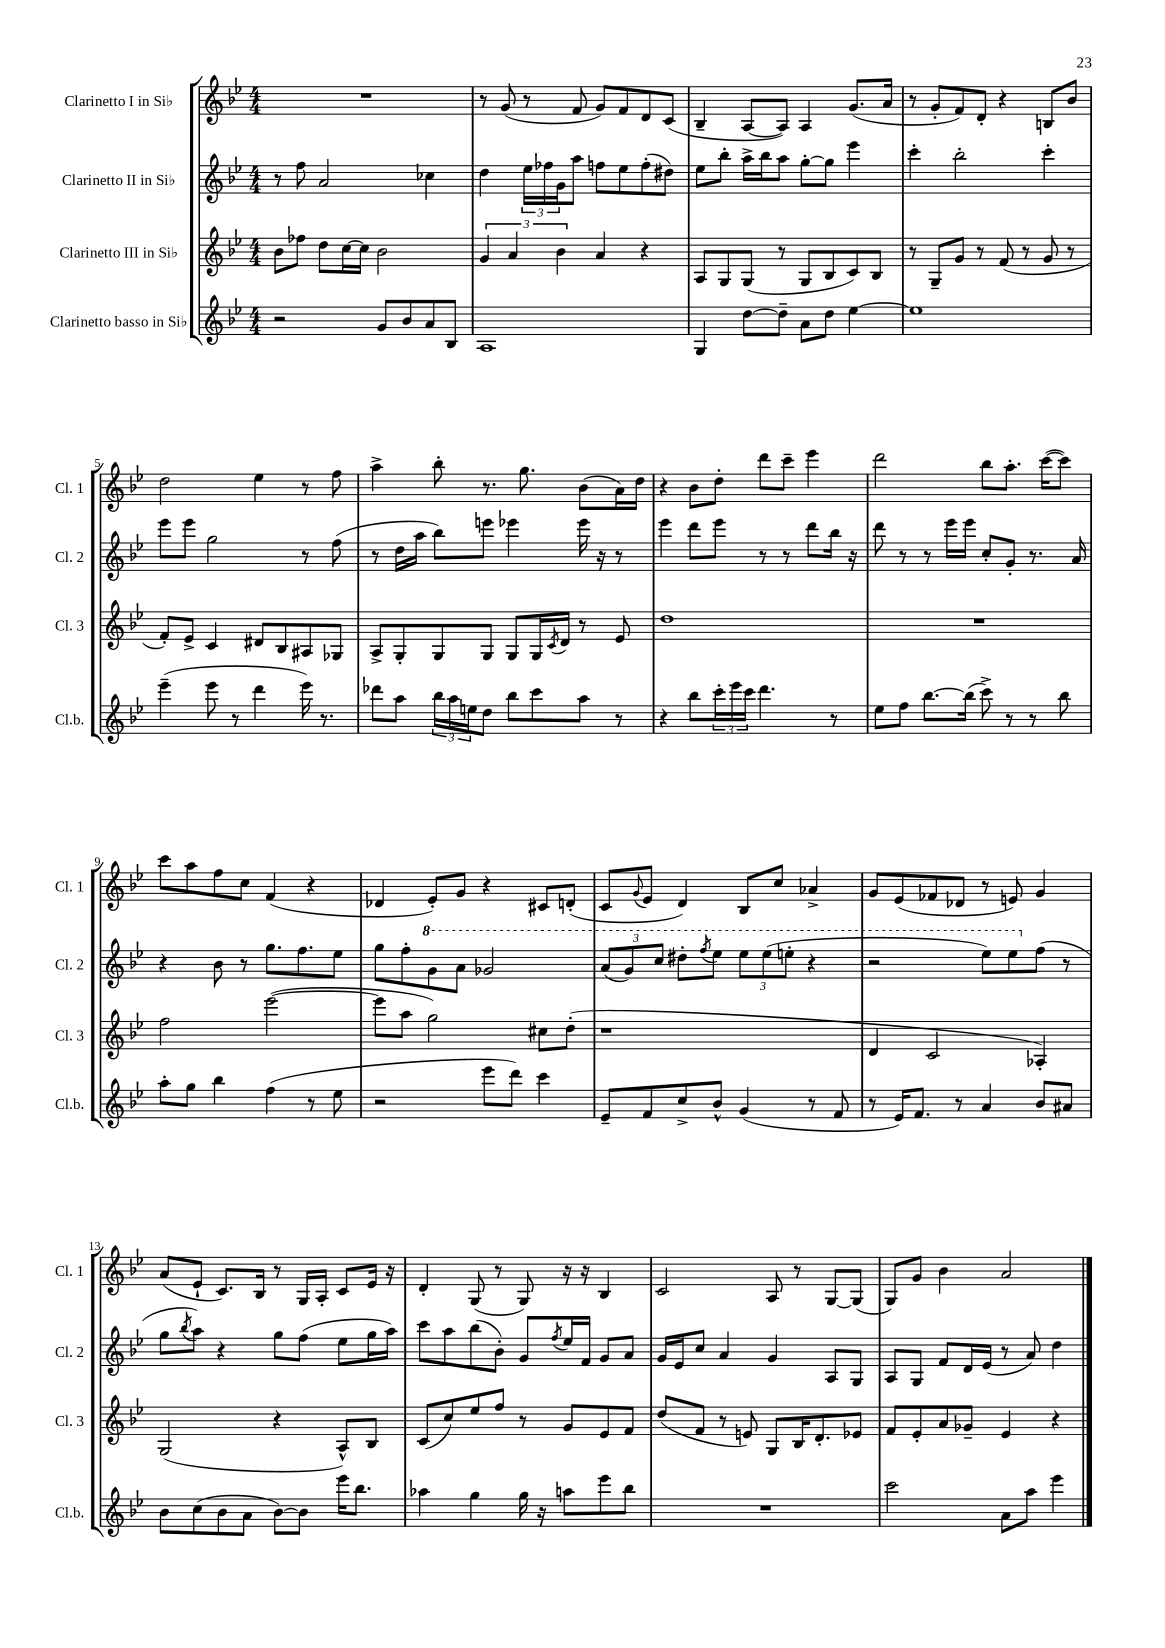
<<
\new StaffGroup <<
\new Staff = "s0" \with { instrumentName = "Clarinetto I in Sib" shortInstrumentName = "Cl. 1" } {
    \clef treble \key bes \major \numericTimeSignature \time 4/4
    R1 |
    r8 g'8( r8 f'8 g'8) f'8 d'8 c'8( |
    bes4-- a8~ a8) a4 g'8.( a'16 |
    r8 g'8-. f'8) d'8-. r4 b8 bes'8 |
    d''2 ees''4 r8 f''8 |
    a''4-> bes''8-. r8. g''8. bes'8( a'16) d''16 |
    r4 bes'8 d''8-. d'''8 c'''8-- ees'''4 |
    d'''2 bes''8 a''8.-. c'''16~( c'''8) |
    c'''8 a''8 f''8 c''8 f'4( r4 |
    des'4 ees'8-.) g'8 r4 cis'8 d'8-.( |
    c'8 \appoggiatura { g'8 } ees'8 d'4) bes8 c''8 aes'4-> |
    g'8 ees'8( fes'8 des'8 r8 e'8) g'4 |
    a'8( ees'8-! c'8.) bes16 r8 g16 a16-. c'8 ees'16 r16 |
    d'4-. g8( r8 g8) r16 r16 bes4 |
    c'2 a8 r8 g8~ g8( |
    g8) g'8 bes'4 a'2 \bar "|." |
}
\new Staff = "s1" \with { instrumentName = "Clarinetto II in Sib" shortInstrumentName = "Cl. 2" } {
    \clef treble \key bes \major \numericTimeSignature \time 4/4
    r8 f''8 a'2 ces''4 |
    d''4 \tuplet 3/2 { ees''16 fes''16 g'16 } a''8 f''8 ees''8 f''8-.( dis''8) |
    ees''8 bes''8-. a''16-> bes''16 a''8 g''8~-. g''8 ees'''4 |
    c'''4-. bes''2-. c'''4-. |
    ees'''8 ees'''8 g''2 r8 f''8( |
    r8 d''16 a''16 bes''8) e'''8 ees'''4 ees'''16 r16 r8 |
    ees'''4 d'''8 ees'''8 r8 r8 d'''8 bes''16 r16 |
    d'''8 r8 r8 ees'''16 ees'''16 c''8-. g'8-. r8. a'16 |
    r4 bes'8 r8 g''8. f''8. ees''8 |
    g''8 f''8-. \ottava #1 g''8 a''8 ges''2 |
    \tuplet 3/2 { a''8( g''8) c'''8 } dis'''8-. \acciaccatura { f'''8 } ees'''8 \tuplet 3/2 { ees'''8 ees'''8( e'''8-. } r4 |
    r2 ees'''8) ees'''8 \ottava #0 f''8( r8 |
    g''8 \acciaccatura { bes''8 } a''8) r4 g''8 f''8( ees''8 g''16 a''16) |
    c'''8 a''8 bes''8( bes'8-.) g'8 \acciaccatura { f''8 } ees''16 f'16 g'8 a'8 |
    g'16 ees'16 c''8 a'4 g'4 a8 g8 |
    a8 g8 f'8 d'16 ees'16( r8 a'8) d''4 \bar "|." |
}
\new Staff = "s2" \with { instrumentName = "Clarinetto III in Sib" shortInstrumentName = "Cl. 3" } {
    \clef treble \key bes \major \numericTimeSignature \time 4/4
    bes'8 fes''8 d''8 c''16~ c''16 bes'2 |
    \tuplet 3/2 { g'4 a'4 bes'4 } a'4 r4 |
    a8 g8 g8( r8 g8 bes8 c'8) bes8 |
    r8 g8-- g'8 r8 f'8( r8 g'8 r8 |
    f'8-.) ees'8-> c'4 dis'8 bes8 ais8 ges8 |
    a8-> g8-. g8 g8 g8 g16 \acciaccatura { c'8 } d'16 r8 ees'8 |
    d''1 |
    R1 |
    f''2 ees'''2~( |
    ees'''8 a''8 g''2) cis''8 d''8-.( |
    r1 |
    d'4 c'2 aes4-.) |
    g2( r4 a8-^) bes8 |
    c'8( c''8) ees''8 f''8 r8 g'8 ees'8 f'8 |
    d''8( f'8 r8 e'8) g8 bes16 d'8.-. ees'8 |
    f'8 ees'8-. a'8 ges'8-- ees'4 r4 \bar "|." |
}
\new Staff = "s3" \with { instrumentName = "Clarinetto basso in Sib" shortInstrumentName = "Cl.b." } {
    \clef treble \key bes \major \numericTimeSignature \time 4/4
    r2 g'8 bes'8 a'8 bes8 |
    a1 |
    g4 d''8~ d''8-- a'8 d''8 ees''4~ |
    ees''1 |
    ees'''4--( ees'''8 r8 d'''4 ees'''16) r8. |
    des'''8 a''8 \tuplet 3/2 { bes''16 a''16 e''16 } d''8 bes''8 c'''8 a''8 r8 |
    r4 bes''8 \tuplet 3/2 { c'''16-. ees'''16 c'''16 } d'''4. r8 |
    ees''8 f''8 bes''8.~ bes''16( c'''8->) r8 r8 bes''8 |
    a''8-. g''8 bes''4 f''4( r8 ees''8 |
    r2 ees'''8 d'''8) c'''4 |
    ees'8-- f'8 c''8-> bes'8-^ g'4( r8 f'8 |
    r8 ees'16) f'8. r8 a'4 bes'8 ais'8 |
    bes'8 c''8( bes'8 a'8 bes'8~) bes'8 ees'''16 bes''8. |
    aes''4 g''4 g''16 r16 a''8 ees'''8 bes''8 |
    R1 |
    c'''2 a'8 a''8 ees'''4 \bar "|." |
}
>>
>>
